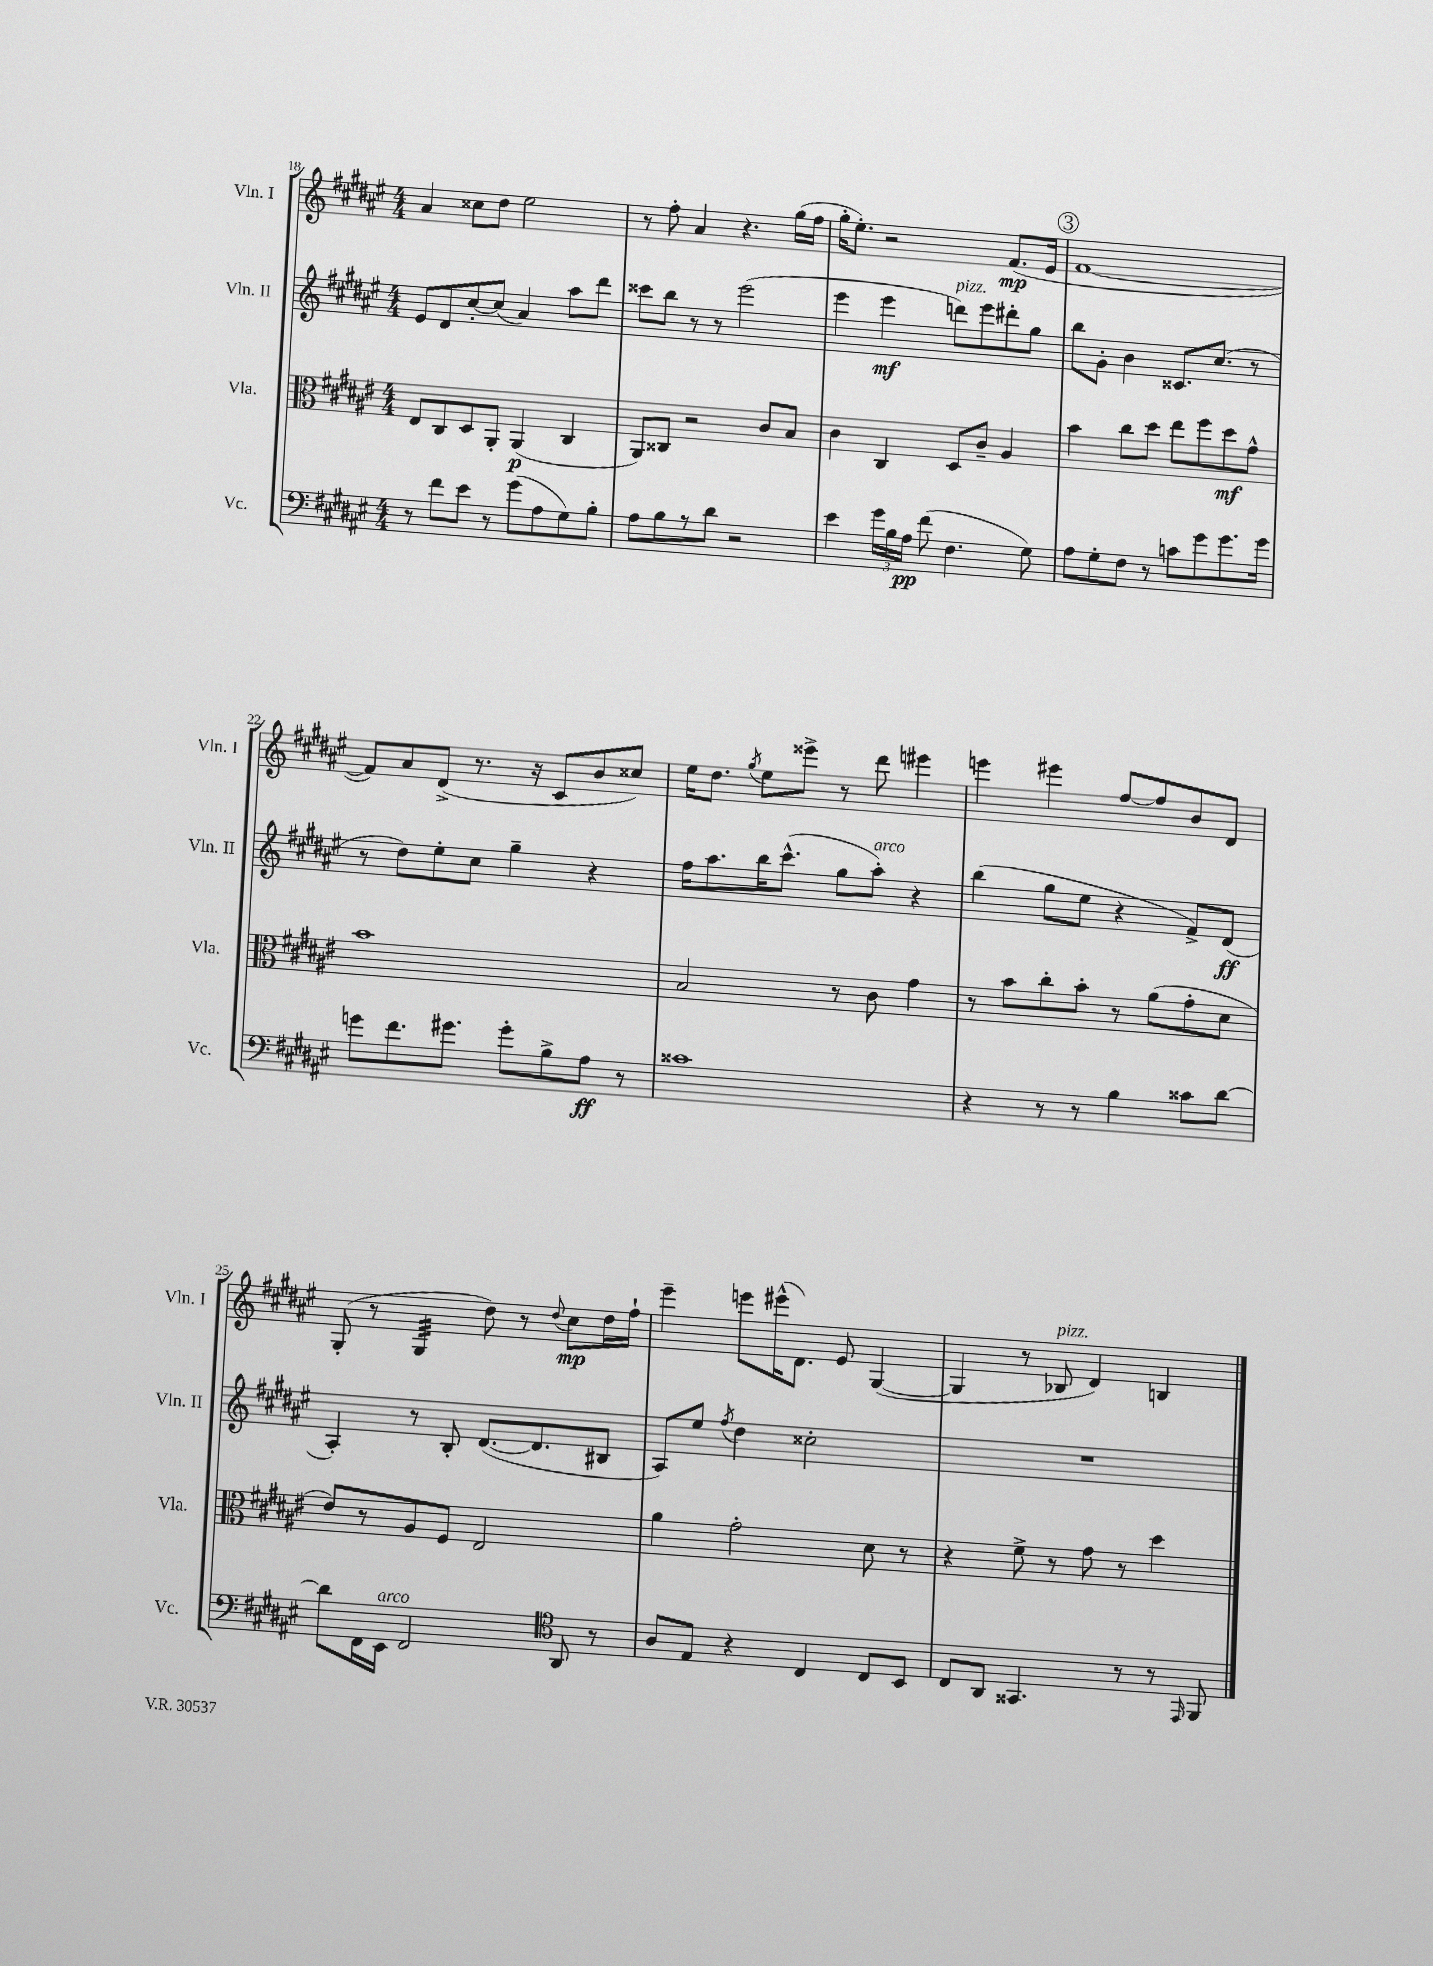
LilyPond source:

<<
\new StaffGroup <<
\new Staff = "s0" \with { instrumentName = "Vln. I" shortInstrumentName = "Vln. I" } {
    \clef treble \key fis \major \numericTimeSignature \time 4/4
    \autoBeamOff ais'4 cisis''8[ dis''8] eis''2 |
    r8 fis''8-. ais'4 r4. gis''16[( fis''16] |
    gis''16[-. eis''8.]-.) r2 fis'8.[\mp( eis'16] |
    \mark \markup { \circle "3" } fis'1~ |
    fis'8[) ais'8 dis'8]->( r8. r16 cis'8[ b'8 cisis''8]) |
    eis''16[ dis''8.] \acciaccatura { gis''8 } eis''8[ eisis'''8]-> r8 dis'''8 eis'''4 |
    e'''4 eis'''4 fis''8[~ fis''8 b'8 dis'8] |
    gis8-.( r8 gis4:32 dis''8) r8 \appoggiatura { dis''8 } cis''8[\mp dis''16 fis''16]-! |
    eis'''4-- e'''8[ eis'''16-^( dis'8.]) eis'8 gis4~( |
    gis4 r8 bes8^\markup { \italic "pizz." } dis'4) b4 \bar "|." |
}
\new Staff = "s1" \with { instrumentName = "Vln. II" shortInstrumentName = "Vln. II" } {
    \clef treble \key fis \major \numericTimeSignature \time 4/4
    \autoBeamOff eis'8[ dis'8 cis''8~-. cis''8]( ais'4) ais''8[ dis'''8] |
    cisis'''8[ b''8] r8 r8 eis'''2( |
    eis'''4 eis'''4\mf d'''8[^\markup { \italic "pizz." }) eis'''8 dis'''8-. gis''8] |
    \mark \markup { \circle "3" } b''8[ gis'8]-. b'4 cisis'8.[ cis''8.]( r8 |
    r8 dis''8[) eis''8-. cis''8] gis''4-- r4 |
    fis''16[ ais''8. b''16 cis'''8.]-^( gis''8[ ais''8]-.^\markup { \italic "arco" }) r4 |
    b''4( gis''8[ eis''8] r4 fis'8[->) dis'8]\ff( |
    ais4-.) r8 b8-. dis'8.[~( dis'8. bis8] |
    ais8[) eis''8] \acciaccatura { fis''8 } dis''4 cisis''2-. |
    R1 \bar "|." |
}
\new Staff = "s2" \with { instrumentName = "Vla." shortInstrumentName = "Vla." } {
    \clef alto \key fis \major \numericTimeSignature \time 4/4
    \autoBeamOff eis8[ cis8 dis8 ais,8]-. ais,4\p( cis4 |
    ais,8[) cisis8] r2 cis'8[ b8] |
    cis'4 cis4 dis8[ cis'8]-- ais4 |
    \mark \markup { \circle "3" } b'4 cis''8[ dis''8] eis''8[ fis''8 dis''8\mf gis'8]-^ |
    b'1 |
    b2 r8 cis'8 gis'4 |
    r8 b'8[ cis''8-. b'8]-. r8 ais'8[( gis'8-. dis'8] |
    eis'8[) r8 ais8 fis8] eis2 |
    ais'4 gis'2-. dis'8 r8 |
    r4 fis'8-> r8 gis'8 r8 dis''4 \bar "|." |
}
\new Staff = "s3" \with { instrumentName = "Vc." shortInstrumentName = "Vc." } {
    \clef bass \key fis \major \numericTimeSignature \time 4/4
    \autoBeamOff r8 fis'8[ eis'8] r8 gis'8[( ais8 gis8) b8]-. |
    ais8[ b8 r8 dis'8] r2 |
    eis'4 \tuplet 3/2 { gis'16[ b16 ais16]\pp } fis'8( fis4. gis8) |
    \mark \markup { \circle "3" } ais8[ gis8-. fis8] r8 c'8[ gis'8 gis'8. gis'16] |
    g'8[ fis'8. gis'8.] gis'8[-. b8-> ais8]\ff r8 |
    cisis'1 |
    r4 r8 r8 b4 cisis'8[ dis'8]~ |
    dis'8[ fis,16 eis,16]^\markup { \italic "arco" } fis,2 \clef tenor ais,8 r8 |
    ais8[ eis8] r4 cis4 cis8[ b,8] |
    cis8[ ais,8] gisis,4. r8 r8 \grace { eis,16 } fis,8 \bar "|." |
}
>>
>>
\layout { \context { \Score currentBarNumber = #18 } }
